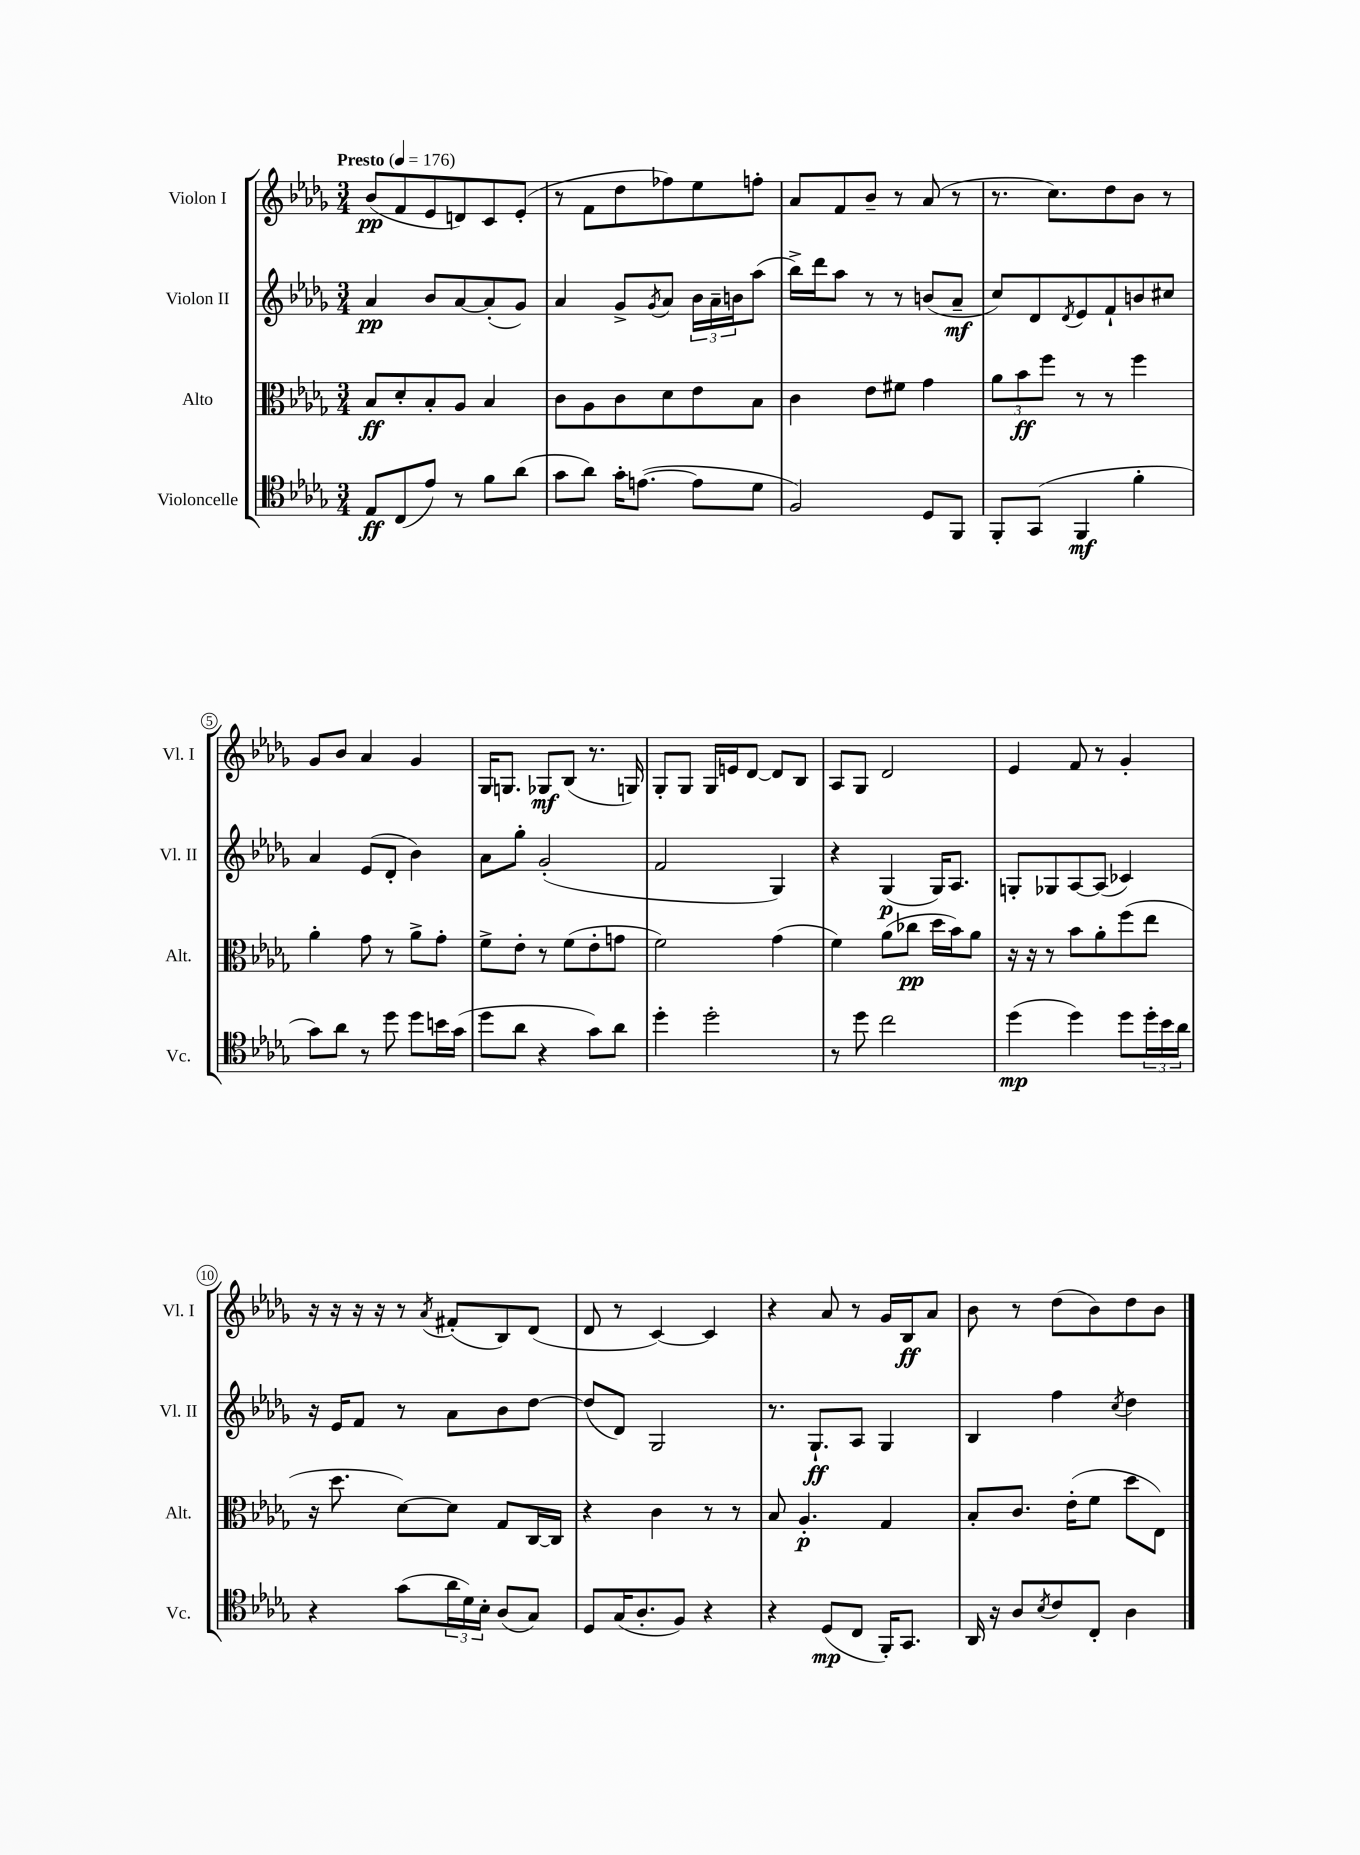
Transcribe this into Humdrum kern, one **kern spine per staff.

**kern	**dynam	**kern	**dynam	**kern	**dynam	**kern	**dynam
*part4	*part4	*part3	*part3	*part2	*part2	*part1	*part1
*staff4	*staff4	*staff3	*staff3	*staff2	*staff2	*staff1	*staff1
*I"Violoncelle	*	*I"Alto	*	*I"Violon II	*	*I"Violon I	*
*I'Vc.	*	*I'Alt.	*	*I'Vl. II	*	*I'Vl. I	*
*clefC4	*	*clefC3	*	*clefG2	*	*clefG2	*
*k[b-e-a-d-g-]	*	*k[b-e-a-d-g-]	*	*k[b-e-a-d-g-]	*	*k[b-e-a-d-g-]	*
*M3/4	*	*M3/4	*	*M3/4	*	*M3/4	*
*MM176	*	*MM176	*	*MM176	*	*MM176	*
=1	=1	=1	=1	=1	=1	=1	=1
!	!	!	!	!	!	!LO:TX:a:B:t=Presto	!
8E-/L	ff	8B-/L	ff	4a-/	pp	(8b-/L	pp
(8C/	.	8d-'/	.	.	.	8f/	.
8e-/J)	.	8B-'/	.	8b-/L	.	8e-/	.
8r	.	8A-/J	.	[8a-/	.	8dn/)	.
8f\L	.	4B-/	.	(8a-'/]	.	8c/	.
(8a-\J	.	.	.	8g-/J)	.	(8e-'/J	.
=2	=2	=2	=2	=2	=2	=2	=2
8g-\L	.	8c\L	.	4a-/	.	8r	.
8a-\J)	.	8A-\	.	.	.	8f\L	.
16g-'\KL	.	8c\	.	8g-^/L	.	8dd-\	.
([8.en\J	.	.	.	.	.	.	.
.	.	.	.	8qg-/	.	.	.
.	.	8d-\	.	8a-/J	.	8ff-X\)	.
8e\L]	.	8e-\	.	24b-\LL	.	8ee-\	.
.	.	.	.	24a-~\	.	.	.
.	.	.	.	24bn\J	.	.	.
8d-\J	.	8B-\J	.	(8aa-\J	.	8ffn'\J	.
=3	=3	=3	=3	=3	=3	=3	=3
2F/)	.	4c\	.	16bb-^\LL)	.	8a-/L	.
.	.	.	.	16ddd-\J	.	.	.
.	.	.	.	8aa-\J	.	8f/	.
.	.	8e-\L	.	8r	.	8b-~/J	.
.	.	8f#X\J	.	8r	.	8r	.
8D-/L	.	4g-\	.	(8bn/L	.	(8a-/	.
8FF/J	.	.	.	8a-~/J	mf	8r	.
=4	=4	=4	=4	=4	=4	=4	=4
8FF'/L	.	12a-\L	.	8cc/L)	.	8.r	.
.	.	12b-\	ff	.	.	.	.
(8GG-/J	.	.	.	8d-/	.	.	.
.	.	12ff\J	.	.	.	.	.
.	.	.	.	.	.	8.cc\L)	.
.	.	.	.	8qd-/	.	.	.
4FF/	mf	8r	.	8e-/	.	.	.
.	.	8r	.	8f`/	.	8dd-\	.
4f'\	.	4ff\	.	8bn/	.	8b-\J	.
.	.	.	.	8cc#X/J	.	8r	.
!!LO:LB:g=z
=5	=5	=5	=5	=5	=5	=5	=5
8g-\L)	.	4a-'\	.	4a-/	.	8g-/L	.
8a-\J	.	.	.	.	.	8b-/J	.
8r	.	8g-\	.	(8e-/L	.	4a-/	.
8dd-\	.	8r	.	8d-'/J	.	.	.
8dd-\L	.	8a-^\L	.	4b-\)	.	4g-/	.
16bn\L	.	8g-'\J	.	.	.	.	.
(16g-\JJ	.	.	.	.	.	.	.
=6	=6	=6	=6	=6	=6	=6	=6
8dd-\L	.	8f^\L	.	8a-\L	.	16G-/KL	.
.	.	.	.	.	.	8.Gn/J	.
8a-\J	.	8e-'\J	.	8gg-'\J	.	.	.
4r	.	8r	.	(2g-'/	.	8G-X/L	mf
.	.	(8f\L	.	.	.	(8B-/J	.
8g-\L)	.	8e-'\	.	.	.	8.r	.
8a-\J	.	8gn\J	.	.	.	.	.
.	.	.	.	.	.	16Gn/)	.
=7	=7	=7	=7	=7	=7	=7	=7
4dd-'\	.	2f\)	.	2f/	.	8G-'/L	.
.	.	.	.	.	.	8G-/J	.
2dd-'\	.	.	.	.	.	16G-/LL	.
.	.	.	.	.	.	16en/J	.
.	.	.	.	.	.	[8d-/J	.
.	.	(4g-\	.	4G-/)	.	8d-/L]	.
.	.	.	.	.	.	8B-/J	.
=8	=8	=8	=8	=8	=8	=8	=8
8r	.	4f\)	.	4r	.	8A-/L	.
8dd-\	.	.	.	.	.	8G-/J	.
2cc\	.	(8a-\L	.	(4G-/	p	2d-/	.
.	.	8cc-X\J	pp	.	.	.	.
.	.	16dd-\LL	.	16G-/KL)	.	.	.
.	.	16b-\J)	.	8.A-/J	.	.	.
.	.	8a-\J	.	.	.	.	.
=9	=9	=9	=9	=9	=9	=9	=9
(4dd-\	mp	16r	.	8Gn'/L	.	4e-/	.
.	.	16r	.	.	.	.	.
.	.	8r	.	8G-X/	.	.	.
4dd-\)	.	8b-\L	.	[8A-/	.	8f/	.
.	.	8a-'\	.	(8A-/J]	.	8r	.
8dd-\L	.	(8ff\	.	4c-X/)	.	4g-'/	.
24dd-'\L	.	8ee-\J	.	.	.	.	.
24b-\	.	.	.	.	.	.	.
24a-\JJ	.	.	.	.	.	.	.
!!LO:LB:g=z
=10	=10	=10	=10	=10	=10	=10	=10
4r	.	16r	.	16r	.	16r	.
.	.	8.dd-\	.	16e-/KL	.	16r	.
.	.	.	.	8f/J	.	16r	.
.	.	.	.	.	.	16r	.
(8g-\L	.	[8d-\L)	.	8r	.	8r	.
.	.	.	.	.	.	8qa-/	.
24a-\L	.	8d-\J]	.	8a-\L	.	(8f#X'/L	.
24d-\)	.	.	.	.	.	.	.
24B-'\JJ	.	.	.	.	.	.	.
(8A-/L	.	8G-/L	.	8b-\	.	8B-/)	.
8G-/J)	.	[16C/L	.	[8dd-\J	.	(8d-/J	.
.	.	16C/JJ]	.	.	.	.	.
=11	=11	=11	=11	=11	=11	=11	=11
8D-/L	.	4r	.	(8dd-/L]	.	8d-/	.
(16G-/K	.	.	.	8d-/J)	.	8r	.
8.A-'/	.	.	.	.	.	.	.
.	.	4c\	.	2G-/	.	[4c/)	.
8F/J)	.	.	.	.	.	.	.
4r	.	8r	.	.	.	4c/]	.
.	.	8r	.	.	.	.	.
=12	=12	=12	=12	=12	=12	=12	=12
4r	.	8B-/	.	8.r	.	4r	.
.	.	4.A-'/	p	.	.	.	.
.	.	.	.	8.G-`/L	ff	.	.
(8D-/L	mp	.	.	.	.	8a-/	.
8C/J	.	.	.	8A-/J	.	8r	.
16FF'/KL)	.	4G-/	.	4G-/	.	16g-/LL	.
8.GG-/J	.	.	.	.	.	16B-/J	ff
.	.	.	.	.	.	8a-/J	.
=13	=13	=13	=13	=13	=13	=13	=13
16AA-/	.	8B-'/L	.	4B-/	.	8b-\	.
16r	.	.	.	.	.	.	.
8A-/L	.	8.c/J	.	.	.	8r	.
8qB-/	.	.	.	.	.	.	.
8c/	.	.	.	4ff\	.	(8dd-\L	.
.	.	(16e-'\KL	.	.	.	.	.
8C'/J	.	8f\J	.	.	.	8b-\)	.
.	.	.	.	8qcc/	.	.	.
4A-\	.	8dd-\L	.	4dd-\	.	8dd-\	.
.	.	8E-\J)	.	.	.	8b-\J	.
==	==	==	==	==	==	==	==
*-	*-	*-	*-	*-	*-	*-	*-
